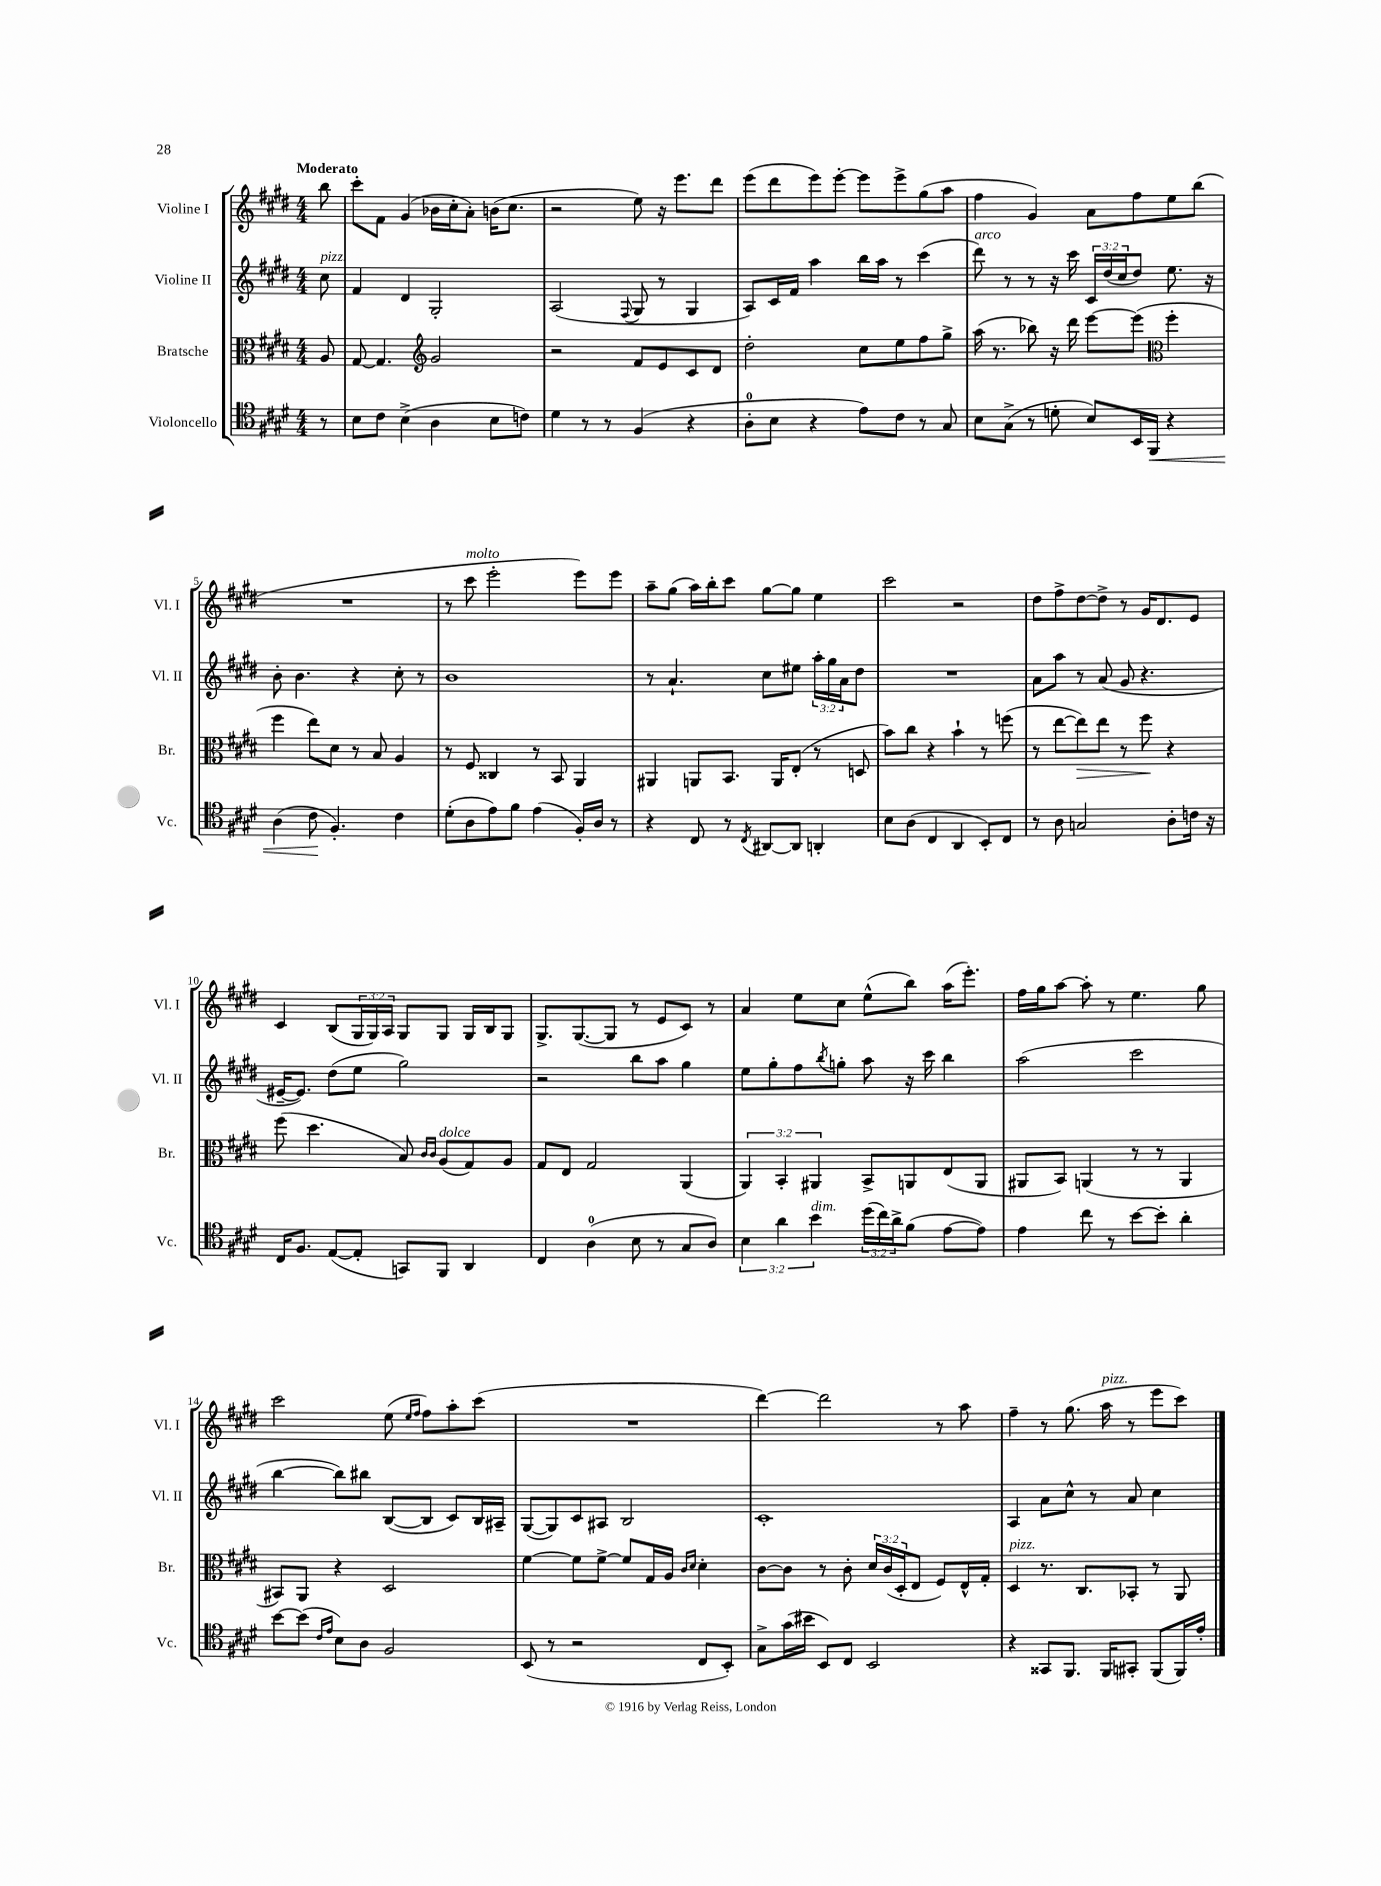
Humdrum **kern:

**kern	**dynam	**kern	**dynam	**kern	**kern
*part4	*part4	*part3	*part3	*part2	*part1
*staff4	*staff4	*staff3	*staff3	*staff2	*staff1
*I"Violoncello	*	*I"Bratsche	*	*I"Violine II	*I"Violine I
*I'Vc.	*	*I'Br.	*	*I'Vl. II	*I'Vl. I
*clefC4	*	*clefC3	*	*clefG2	*clefG2
*k[f#c#g#d#]	*	*k[f#c#g#d#]	*	*k[f#c#g#d#]	*k[f#c#g#d#]
*M4/4	*	*M4/4	*	*M4/4	*M4/4
=	=	=	=	=	=
!	!	!	!	!	!LO:TX:a:B:t=Moderato
!	!	!	!	!LO:TX:a:i:t=pizz.	!
8r	.	8A/	.	8cc#\	8bb\
=1	=1	=1	=1	=1	=1
8B\L	.	[8G#/	.	4f#/	8ccc#'\L
8c#\J	.	4.G#/]	.	.	8f#\J
(4B^\	.	.	.	4d#/	(4g#/
*	*	*clefG2	*	*	*
4A\	.	2g#/	.	2G#'/	16b-X\LL
.	.	.	.	.	16cc#'\J
.	.	.	.	.	8a'\J)
8B\L	.	.	.	.	(16bn\KL
.	.	.	.	.	8.cc#\J
8cn\J)	.	.	.	.	.
=2	=2	=2	=2	=2	=2
4d#\	.	2r	.	(2A/	2r
8r	.	.	.	.	.
8r	.	.	.	.	.
.	.	.	.	8qqF#/	.
(4F#/	.	8f#/L	.	8G#/	8ee\)
.	.	8e/	.	8r	16r
.	.	.	.	.	8.eee\L
4r	.	8c#/	.	4G#/	.
.	.	8d#/J	.	.	8ddd#\J
=3	=3	=3	=3	=3	=3
8A'\L	.	2dd#'\	.	8A/L)	(8eee\L
8B\J	.	.	.	16c#/L	8ddd#\
.	.	.	.	16f#/JJ	.
4r	.	.	.	4aa\	8eee\)
.	.	.	.	.	[8eee'\J
8e\L)	.	8cc#\L	.	16bb\LL	8eee\L]
.	.	.	.	16aa\JJ	.
8c#\J	.	8ee\	.	8r	8eee^\
8r	.	8ff#\	.	(4ccc#\	(8gg#\
8G#/	.	8gg#^\J	.	.	8aa\J
=4	=4	=4	=4	=4	=4
!	!	!	!	!LO:TX:a:i:t=arco	!
8B\L	.	(16aa\	.	8ddd#\)	4ff#\
.	.	8.r	.	.	.
(8G#^\J	.	.	.	8r	.
8r	.	8bb-X\)	.	8r	4g#/)
8dn'\	.	16r	.	16r	.
.	.	16ddd#\	.	16ccc#\	.
8B/L)	.	[8eee\L	.	24c#/LL	8a\L
.	.	.	.	(24dd#/	.
.	.	.	.	24cc#/J	.
16BB/L	.	(8eee\J]	.	8dd#/J)	8ff#\
!	!LO:HP:b	!	!	!	!
16FF#/JJ	<	.	.	.	.
*	*	*clefC3	*	*	*
4r	.	4ff#'\	.	8.ee\	8ee\
.	.	.	.	.	(8bb\J
.	.	.	.	16r	.
!!LO:LB:g=z
=5	=5	=5	=5	=5	=5
(4A\	.	4ff#\	.	8b'\	1r
.	.	.	.	4.b\	.
8c#\	.	8ee\L)	.	.	.
4.F#'/)	[	8d#\J	.	.	.
.	.	8r	.	4r	.
.	.	8B/	.	.	.
4c#\	.	4A/	.	8cc#'\	.
.	.	.	.	8r	.
=6	=6	=6	=6	=6	=6
(8d#'\L	.	8r	.	1b	8r
!	!	!	!	!	!LO:TX:a:i:t=molto
8A\	.	8F#/	.	.	8ccc#\
8e\)	.	4C##X/	.	.	2eee'\
8f#\J	.	.	.	.	.
(4e\	.	8r	.	.	.
.	.	8BB/	.	.	.
16F#'/LL)	.	4AA/	.	.	8eee\L)
16A/JJ	.	.	.	.	.
8r	.	.	.	.	8eee\J
=7	=7	=7	=7	=7	=7
4r	.	4AA#X/	.	8r	8aa~\L
.	.	.	.	4.a`/	(8gg#\J
8C#/	.	8AAn/L	.	.	16aa\LL)
.	.	.	.	.	16bb'\J
8r	.	8.BB/J	.	.	8ccc#\J
8qC#/	.	.	.	.	.
[8AA#X/L	.	.	.	8cc#\L	[8gg#\L
.	.	16AA/KL	.	.	.
8AA#/J]	.	(8E'/J	.	8ee#X\J	8gg#\J]
4AAn'/	.	8r	.	24aa'\LL	4ee\
.	.	.	.	24gg#\	.
.	.	.	.	24a\J	.
.	.	8Dn/	.	8dd#\J	.
=8	=8	=8	=8	=8	=8
8B\L	.	8b\L)	.	1r	2ccc#\
(8A\J	.	8cc#\J	.	.	.
4C#/	.	4r	.	.	.
4AA/	.	4b`\	.	.	2r
8BB'/L)	.	8r	.	.	.
8C#/J	.	(8ffn\	.	.	.
=9	=9	=9	=9	=9	=9
8r	.	8r	.	8a\L	8dd#\L
8A\	.	[8ee\L	.	8aa\J	8ff#^\
!	!	!	!LO:HP:b	!	!
2Gn/	.	8ee\])	>	8r	[8dd#\
.	.	8ee\J	.	(8a/	8dd#^\J]
.	.	8r	.	8g#/	8r
.	.	8ff#\	.	4.r	16g#/KL
.	.	.	.	.	8.d#/
8A'\L	.	4r	]	.	.
16cn\Jk	.	.	.	.	8e/J
16r	.	.	.	.	.
!!LO:LB:g=z
=10	=10	=10	=10	=10	=10
16C#/KL	.	(8ff#\	.	[16e#X~/KL	4c#/
8.F#/J	.	.	.	8.e#/J])	.
.	.	4.dd#\	.	.	.
([8E/L	.	.	.	(8dd#\L	(8B/L
8E'/J]	.	.	.	8ee\J	24G#/L
.	.	.	.	.	24G#/)
.	.	.	.	.	24A/JJ
8GGn/L)	.	8B/)	.	2gg#\)	8G#/L
.	.	16qqc#/LL	.	.	.
.	.	16qqc#/JJ	.	.	.
!	!	!LO:TX:a:i:t=dolce	!	!	!
8FF#/J	.	(8A/L	.	.	8G#/J
4AA/	.	8G#/)	.	.	16G#/LL
.	.	.	.	.	16B/J
.	.	8A/J	.	.	8G#/J
=11	=11	=11	=11	=11	=11
4C#/	.	8G#/L	.	2r	8.G#^/L
.	.	8E/J	.	.	.
.	.	.	.	.	([8.G#/
(4A\	.	2G#/	.	.	.
.	.	.	.	.	8G#/J]
8B\	.	.	.	8bb\L	8r
8r	.	.	.	8aa\J	8e/L
8G#/L	.	(4AA/	.	4gg#\	8c#/J)
8A/J)	.	.	.	.	8r
=12	=12	=12	=12	=12	=12
6B\	.	6AA/)	.	8ee\L	4a/
.	.	.	.	8gg#'\	.
6a\	.	6BB'/	.	.	.
.	.	.	.	8ff#\	8ee\L
!LO:TX:a:i:t=dim.	!	!	!	!	!
6b\	.	6AA#X/	.	.	.
.	.	.	.	8qbb/	.
.	.	.	.	8ggn'\J	8cc#\J
(24dd#\LL	.	8BB^/L	.	8aa\	(8ee^^\L
24cc#\)	.	.	.	.	.
24a^\J	.	.	.	.	.
(8f#\J	.	8AAn/	.	16r	8bb\J)
.	.	.	.	16ccc#\	.
[8e\L	.	(8E/	.	4bb\	(16aa\KL
.	.	.	.	.	8.eee'\J)
8e\J])	.	8AA/J	.	.	.
=13	=13	=13	=13	=13	=13
4e\	.	8AA#X/L	.	(2aa\	16ff#\LL
.	.	.	.	.	16gg#\J
.	.	8BB/J)	.	.	[8aa\J
8cc#\	.	(4AAn/	.	.	8aa'\]
8r	.	.	.	.	8r
[8b\L	.	8r	.	2ccc#\	4.ee\
8b'\J]	.	8r	.	.	.
4a'\	.	4AA/	.	.	.
.	.	.	.	.	8gg#\
!!LO:LB:g=z
=14	=14	=14	=14	=14	=14
[8b\L	.	8BB#X/L)	.	[4bb\	2ccc#\
(8b\J]	.	8AA/J	.	.	.
16qqc#/LL	.	.	.	.	.
16qqe/JJ	.	.	.	.	.
8B\L)	.	4r	.	8bb\L])	.
8A\J	.	.	.	8bb#X\J	.
2F#/	.	2D#/	.	([8B/L	(8ee\
.	.	.	.	.	16qqee/LL
.	.	.	.	.	16qqff#/JJ
.	.	.	.	8B/J]	8ff#\L)
.	.	.	.	8c#/L)	8aa'\
.	.	.	.	16B/L	(8ccc#\J
.	.	.	.	16A#X~/JJ	.
=15	=15	=15	=15	=15	=15
(8BB/	.	[4f#\	.	([8G#/L	1r
8r	.	.	.	8G#/])	.
2r	.	8f#\L]	.	8c#/	.
.	.	[8f#^\J	.	8A#X/J	.
.	.	8f#/L]	.	2B/	.
.	.	16G#/L	.	.	.
.	.	16A/JJ	.	.	.
.	.	16qqc#/LL	.	.	.
.	.	16qqd#/JJ	.	.	.
8C#/L	.	4d#'\	.	.	.
8BB'/J)	.	.	.	.	.
=16	=16	=16	=16	=16	=16
8G#^\L	.	[8c#\L	.	1c#'	[4ddd#\)
(16g#\L	.	8c#\J]	.	.	.
16b#X\JJ	.	.	.	.	.
8BB/L)	.	8r	.	.	2ddd#\]
8C#/J	.	8c#'\	.	.	.
2BB/	.	24d#/LL	.	.	.
.	.	(24c#/	.	.	.
.	.	24D#'/J	.	.	.
.	.	8E/J	.	.	.
.	.	8F#/L)	.	.	8r
.	.	16E^^/L	.	.	8aa\
.	.	16G#'/JJ	.	.	.
=17	=17	=17	=17	=17	=17
!	!	!LO:TX:a:i:t=pizz.	!	!	!
4r	.	4D#/	.	4A/	4ff#~\
8GG##X/L	.	8.r	.	8a\L	8r
8.FF#/J	.	.	.	8cc#^^\J	(8.gg#\
.	.	8.C#/L	.	.	.
.	.	.	.	8r	.
!	!	!	!	!	!LO:TX:a:i:t=pizz.
16FF#/KL	.	.	.	.	16aa\
8GG#X'/J	.	8BB-X'/J	.	8a/	8r
(8FF#/L	.	8r	.	4cc#\	8eee\L
16FF#/L)	.	8AA/	.	.	8ccc#\J)
16e'/JJ	.	.	.	.	.
==	==	==	==	==	==
*-	*-	*-	*-	*-	*-
